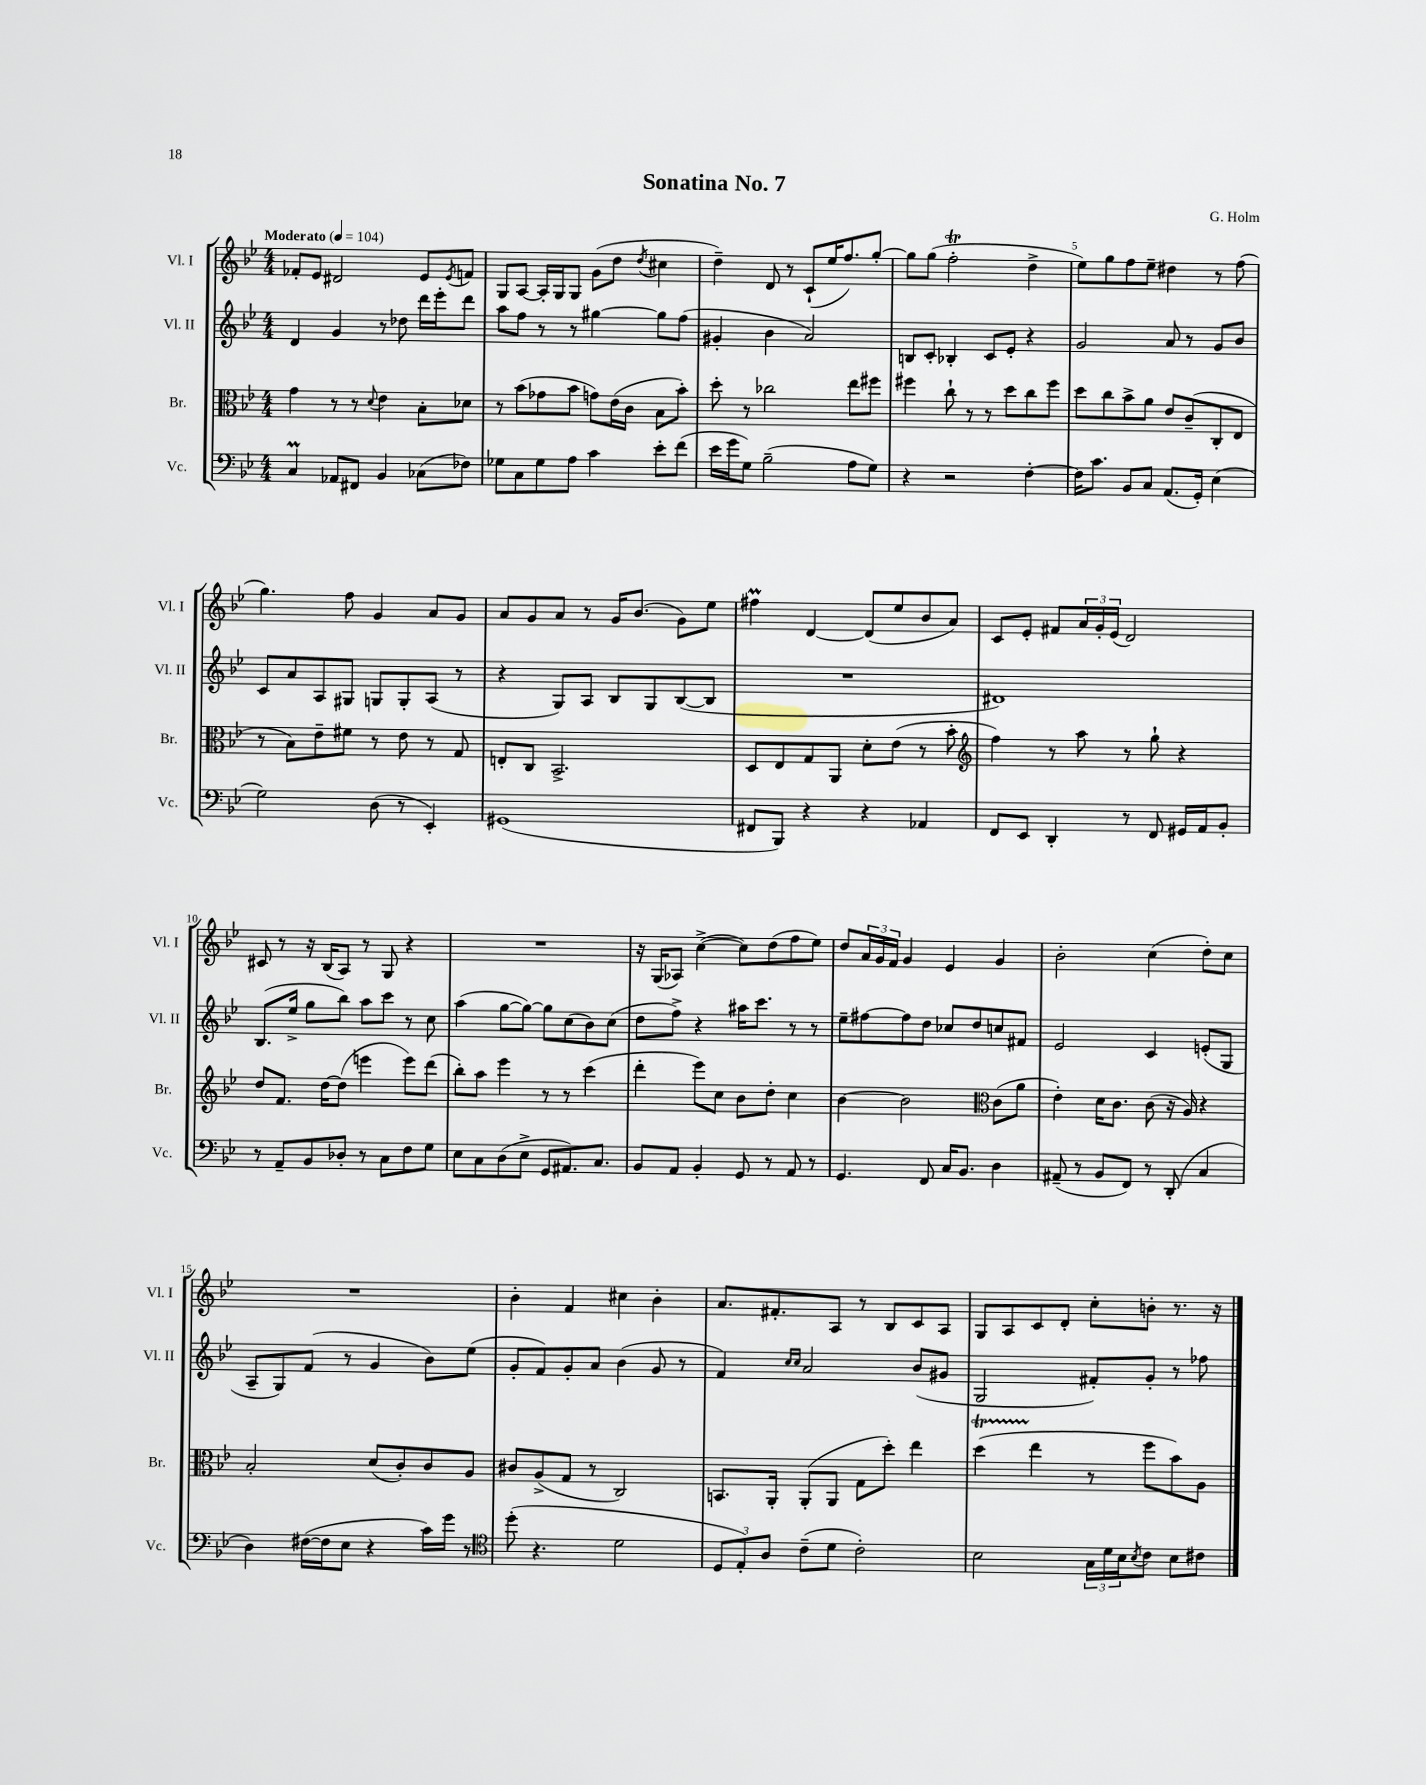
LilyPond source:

\header { title = "Sonatina No. 7" composer = "G. Holm" }
<<
\new StaffGroup <<
\new Staff = "s0" \with { instrumentName = "Vl. I" shortInstrumentName = "Vl. I" } {
    \clef treble \key bes \major \numericTimeSignature \time 4/4 \tempo "Moderato" 4 = 104
    fes'8-. ees'8 dis'2 ees'8 \acciaccatura { ees'8 } f'8 |
    g8 a8~ a16-. g16 g8 g'8( d''8 \acciaccatura { d''8 } cis''4 |
    d''4--) d'8 r8 c'8-!( ees''16 f''8.) g''8~-. |
    g''8 g''8( f''2-.\trill d''4-> |
    ees''8) g''8 f''8 ees''8-- dis''4 r8 f''8( |
    g''4.) f''8 g'4 a'8 g'8 |
    a'8 g'8 a'8 r8 g'16 bes'8.( g'8) ees''8 |
    fis''4\prall d'4~ d'8( ees''8 bes'8 a'8) |
    c'8 ees'8-. fis'8 \tuplet 3/2 { a'16 g'16-. ees'16( } d'2) |
    cis'8 r8 r16 bes16( a8) r8 g8 r4 |
    R1 |
    r16 g16( aes8) c''4~->( c''8) d''8( f''8 ees''8) |
    d''8 \tuplet 3/2 { a'16 g'16 f'16 } g'4 ees'4 g'4 |
    bes'2-. c''4( d''8-.) c''8 |
    R1 |
    bes'4-. f'4 cis''4 bes'4-. |
    a'8. fis'8.-. a8 r8 bes8 c'8 a8 |
    g8 a8 c'8 d'8-. c''8-. b'8-. r8. r16 \bar "|." |
}
\new Staff = "s1" \with { instrumentName = "Vl. II" shortInstrumentName = "Vl. II" } {
    \clef treble \key bes \major \numericTimeSignature \time 4/4
    d'4 g'4 r8 des''8 d'''16 ees'''16-. d'''8 |
    a''8 f''8 r8 r8 gis''4~ gis''8 f''8( |
    gis'4-. bes'4 a'2) |
    b8 c'8-. bes4-. c'8 ees'8-. r4 |
    g'2 a'8 r8 g'8 bes'8 |
    c'8 a'8 a8 gis8 g8 g8-. a8( r8 |
    r4 g8) a8 bes8 g8 bes8~( bes8 |
    R1 |
    dis'1) |
    bes8.( ees''16-> g''8 bes''8) a''8 c'''8 r8 c''8 |
    a''4( g''8~ g''8~) g''8 c''8( bes'8) c''8( |
    d''8 f''8->) r4 ais''16 c'''8. r8 r8 |
    ees''8-- fis''8~ fis''8 d''8 ces''8 d''8 c''8 fis'8 |
    ees'2 c'4 e'8-.( g8 |
    a8-- g8) f'8( r8 g'4 bes'8) ees''8( |
    g'8-. f'8) g'8-. a'8 bes'4( g'8 r8 |
    f'4) \grace { c''16 c''16 } a'2 bes'8( gis'8 |
    g2 fis'8-.) g'8-. r8 fes''8 \bar "|." |
}
\new Staff = "s2" \with { instrumentName = "Br." shortInstrumentName = "Br." } {
    \clef alto \key bes \major \numericTimeSignature \time 4/4
    g'4 r8 r8 \appoggiatura { d'8 } ees'4 bes8-. des'8 |
    r8 bes'8( ges'8 bes'8 g'8) ees'16( c'16 bes8 bes'8-.) |
    d''8-. r8 ces''2 ees''8 fis''8 |
    fis''4 c''8-! r8 r8 d''8 c''8 fis''8 |
    d''8 c''8 bes'8-> a'8 ees'8 c'8--( c8-. ees8 |
    r8 bes8) ees'8-- fis'8 r8 ees'8 r8 g8 |
    e8-. c8 bes,2.-> |
    d8 ees8 g8 a,8 d'8-. ees'8( r8 bes'8-. |
    \clef treble f''4) r8 a''8 r8 g''8-! r4 |
    d''8 f'8. d''16~ d''8( e'''4 e'''8) d'''8( |
    bes''8-.) a''8 ees'''4 r8 r8 c'''4( |
    d'''4-. ees'''8) c''8 bes'8 d''8-. c''4 |
    bes'4~ bes'2 \clef alto c'8( a'8 |
    ees'4-.) d'16 c'8. c'8( r16 a16) r4 |
    bes2-. d'8( c'8-.) c'8 a8 |
    cis'8 a8->( g8 r8 c2) |
    b,8. a,16-. a,8-.( a,8 g8 d''8-.) ees''4 |
    d''4\startTrillSpan( ees''4\stopTrillSpan r8 f''8 bes'8) a8 \bar "|." |
}
\new Staff = "s3" \with { instrumentName = "Vc." shortInstrumentName = "Vc." } {
    \clef bass \key bes \major \numericTimeSignature \time 4/4
    c4\prall aes,8 fis,8 bes,4 ces8( fes8) |
    ges8 c8 ges8 a8 c'4 ees'8-. f'8( |
    ees'16 g'16 g8) bes2--( a8 g8) |
    r4 r2 f4~-. |
    f16 c'8. bes,8 c8 a,8.( g,16-.) ees4( |
    g2) d8( r8 ees,4-.) |
    gis,1( |
    fis,8 bes,,8) r4 r4 aes,4 |
    f,8 ees,8 d,4-. r8 f,8 gis,16 a,16 bes,8-. |
    r8 a,8-- bes,8 des8-. r8 c8 f8 g8 |
    ees8 c8 d8( ees8-> g,8 ais,8.) c8. |
    bes,8 a,8 bes,4-. g,8 r8 a,8 r8 |
    g,4. f,8 c16 bes,8. d4 |
    ais,8--( r8 bes,8 f,8) r8 d,8-.( c4 |
    d4) fis16~( fis16 ees8 r4 c'16) g'16 r8 |
    \clef tenor d''8-.( r4. d'2 |
    \tuplet 3/2 { d8 ees8-.) a8 } c'8--( d'8 c'2-.) |
    bes2 \tuplet 3/2 { g16 d'16 bes16 } \acciaccatura { bes8 } c'8 bes8 cis'8 \bar "|." |
}
>>
>>
\layout { \context { \Score \override BarNumber.break-visibility = ##(#f #t #t) barNumberVisibility = #(every-nth-bar-number-visible 5) } }
